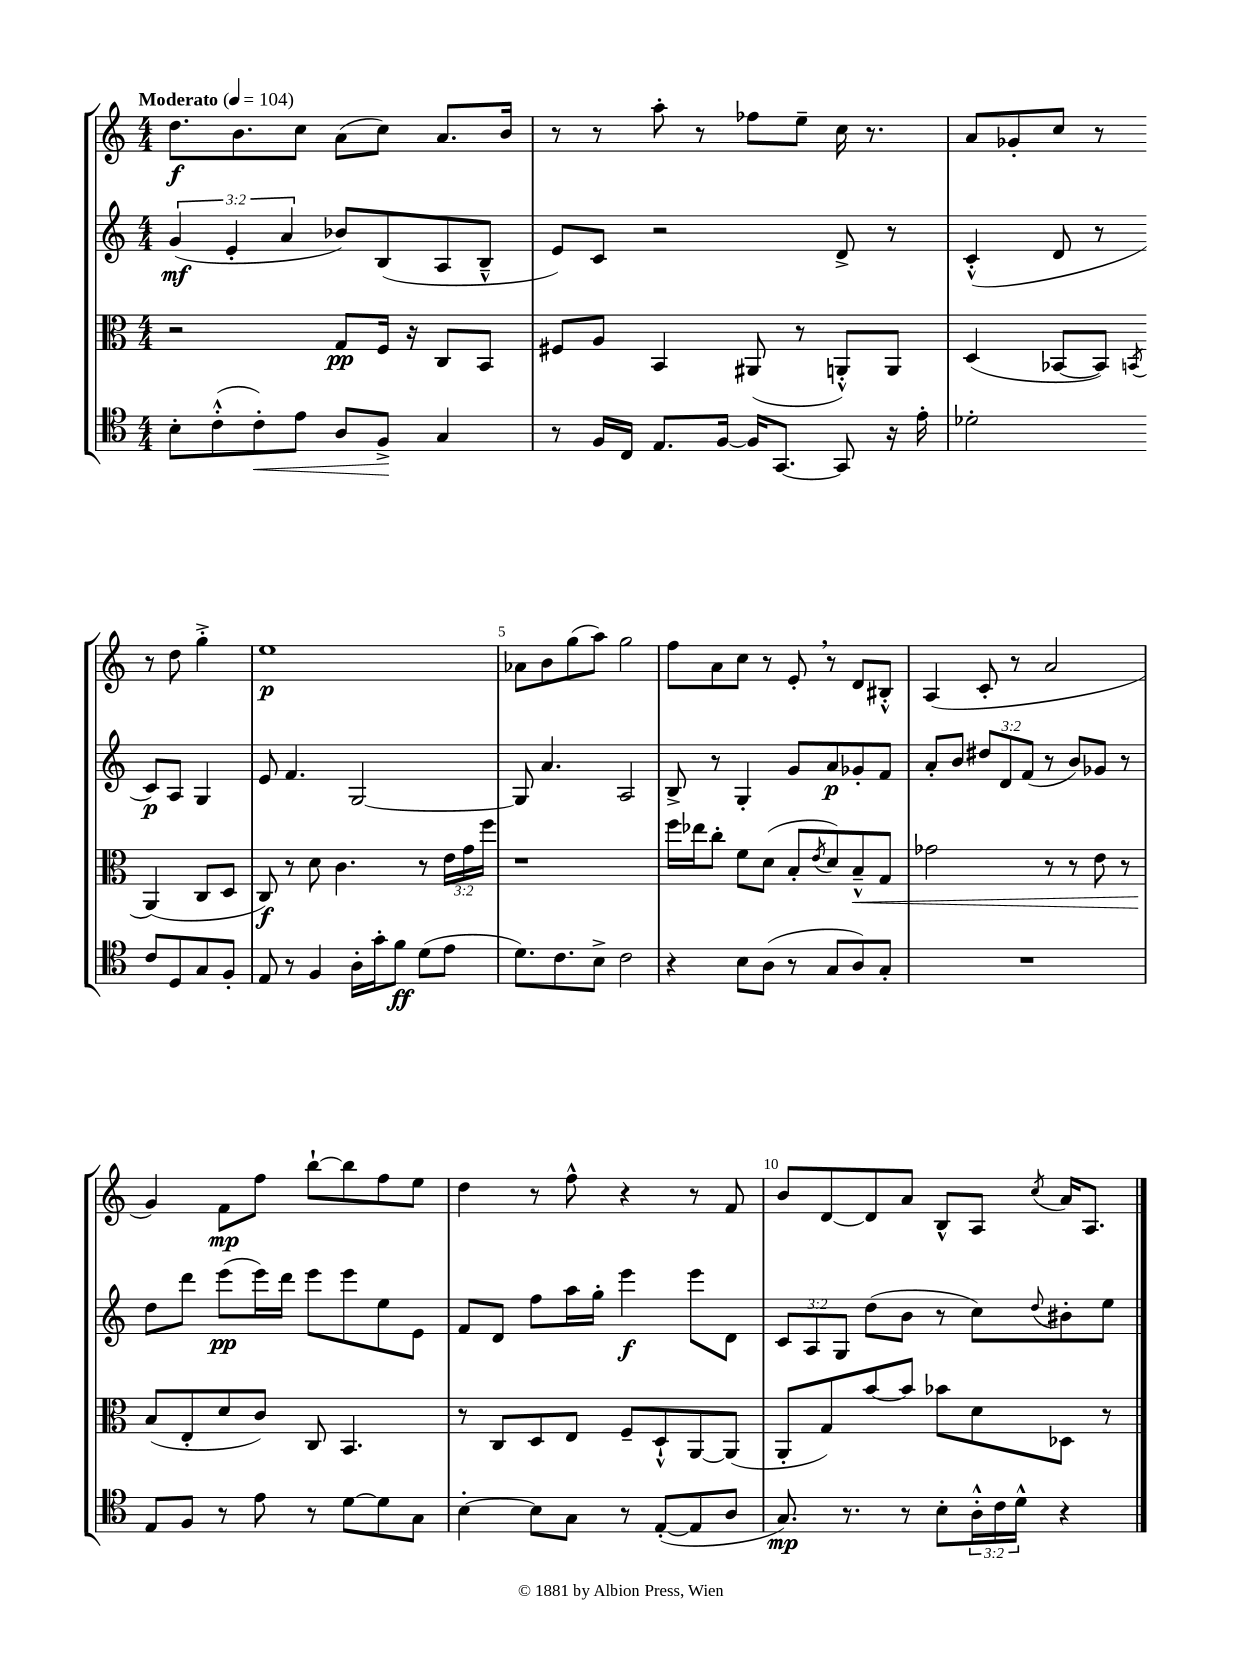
<<
\new StaffGroup <<
\new Staff = "s0" {
    \clef treble \key c \major \numericTimeSignature \time 4/4 \tempo "Moderato" 4 = 104
    d''8.\f b'8. c''8 a'8( c''8) a'8. b'16 |
    r8 r8 a''8-. r8 fes''8 e''8-- c''16 r8. |
    a'8 ges'8-. c''8 r8 r8 d''8 g''4-.-> |
    e''1\p |
    aes'8 b'8 g''8( a''8) g''2 |
    f''8 a'8 c''8 r8 e'8-. \breathe r8 d'8 bis8-.-^ |
    a4( c'8-. r8 a'2 |
    g'4) f'8\mp f''8 b''8~-! b''8 f''8 e''8 |
    d''4 r8 f''8-^ r4 r8 f'8 |
    b'8 d'8~ d'8 a'8 b8-^ a8 \acciaccatura { c''8 } a'16 a8. \bar "|." |
}
\new Staff = "s1" {
    \clef treble \key c \major \numericTimeSignature \time 4/4 \override Staff.TupletNumber.text = #tuplet-number::calc-fraction-text
    \tuplet 3/2 { g'4\mf( e'4-. a'4 } bes'8) b8( a8 b8---^ |
    e'8) c'8 r2 d'8-> r8 |
    c'4-.-^( d'8 r8 c'8\p) a8 g4 |
    e'8 f'4. g2~ |
    g8 a'4. a2 |
    b8-> r8 g4-. g'8 a'8\p ges'8-. f'8 |
    a'8-. b'8 \tuplet 3/2 { dis''8 d'8 f'8( } r8 b'8) ges'8 r8 |
    d''8 d'''8 e'''8\pp( e'''16) d'''16 e'''8 e'''8 e''8 e'8 |
    f'8 d'8 f''8 a''16 g''16-. e'''4\f e'''8 d'8 |
    \tuplet 3/2 { c'8 a8 g8 } d''8( b'8 r8 c''8) \appoggiatura { d''8 } bis'8-. e''8 \bar "|." |
}
\new Staff = "s2" {
    \clef alto \key c \major \numericTimeSignature \time 4/4 \override Staff.TupletNumber.text = #tuplet-number::calc-fraction-text
    r2 g8\pp f16 r16 c8 b,8 |
    fis8 a8 b,4 ais,8( r8 a,8-.-^) a,8 |
    d4( bes,8~ bes,8) \acciaccatura { b,8 } a,4( c8 d8 |
    c8\f) r8 d'8 c'4. r8 \tuplet 3/2 { e'16 g'16 f''16 } |
    r1 |
    f''16 ees''16 c''8-. f'8 d'8( b8-. \acciaccatura { e'8 } d'8) b8---^\< g8 |
    ges'2 r8 r8 e'8 r8 |
    b8\!( e8-. d'8 c'8) c8 b,4. |
    r8 c8 d8 e8 f8-- d8-!-^ a,8~ a,8( |
    a,8-. g8) b'8~ b'8 bes'8 d'8 des8 r8 \bar "|." |
}
\new Staff = "s3" {
    \clef tenor \key c \major \numericTimeSignature \time 4/4 \override Staff.TupletNumber.text = #tuplet-number::calc-fraction-text
    b8-. c'8-.-^( c'8-.\<) e'8 a8 f8->\! g4 |
    r8 f16 c16 e8. f16~ f16 g,8.~ g,8 r16 e'16-. |
    des'2-. c'8 d8 g8 f8-. |
    e8 r8 f4 a16-. g'16-. f'8\ff d'8( e'8 |
    d'8.) c'8. b8-> c'2 |
    r4 b8 a8( r8 g8 a8) g8-. |
    R1 |
    e8 f8 r8 e'8 r8 d'8~ d'8 g8 |
    b4~-. b8 g8 r8 e8~-.( e8 a8 |
    g8.\mp) r8. r8 b8-. \tuplet 3/2 { a16-.-^ c'16 d'16-^ } r4 \bar "|." |
}
>>
>>
\layout { \context { \Score \override BarNumber.break-visibility = ##(#f #t #t) barNumberVisibility = #(every-nth-bar-number-visible 5) } }
